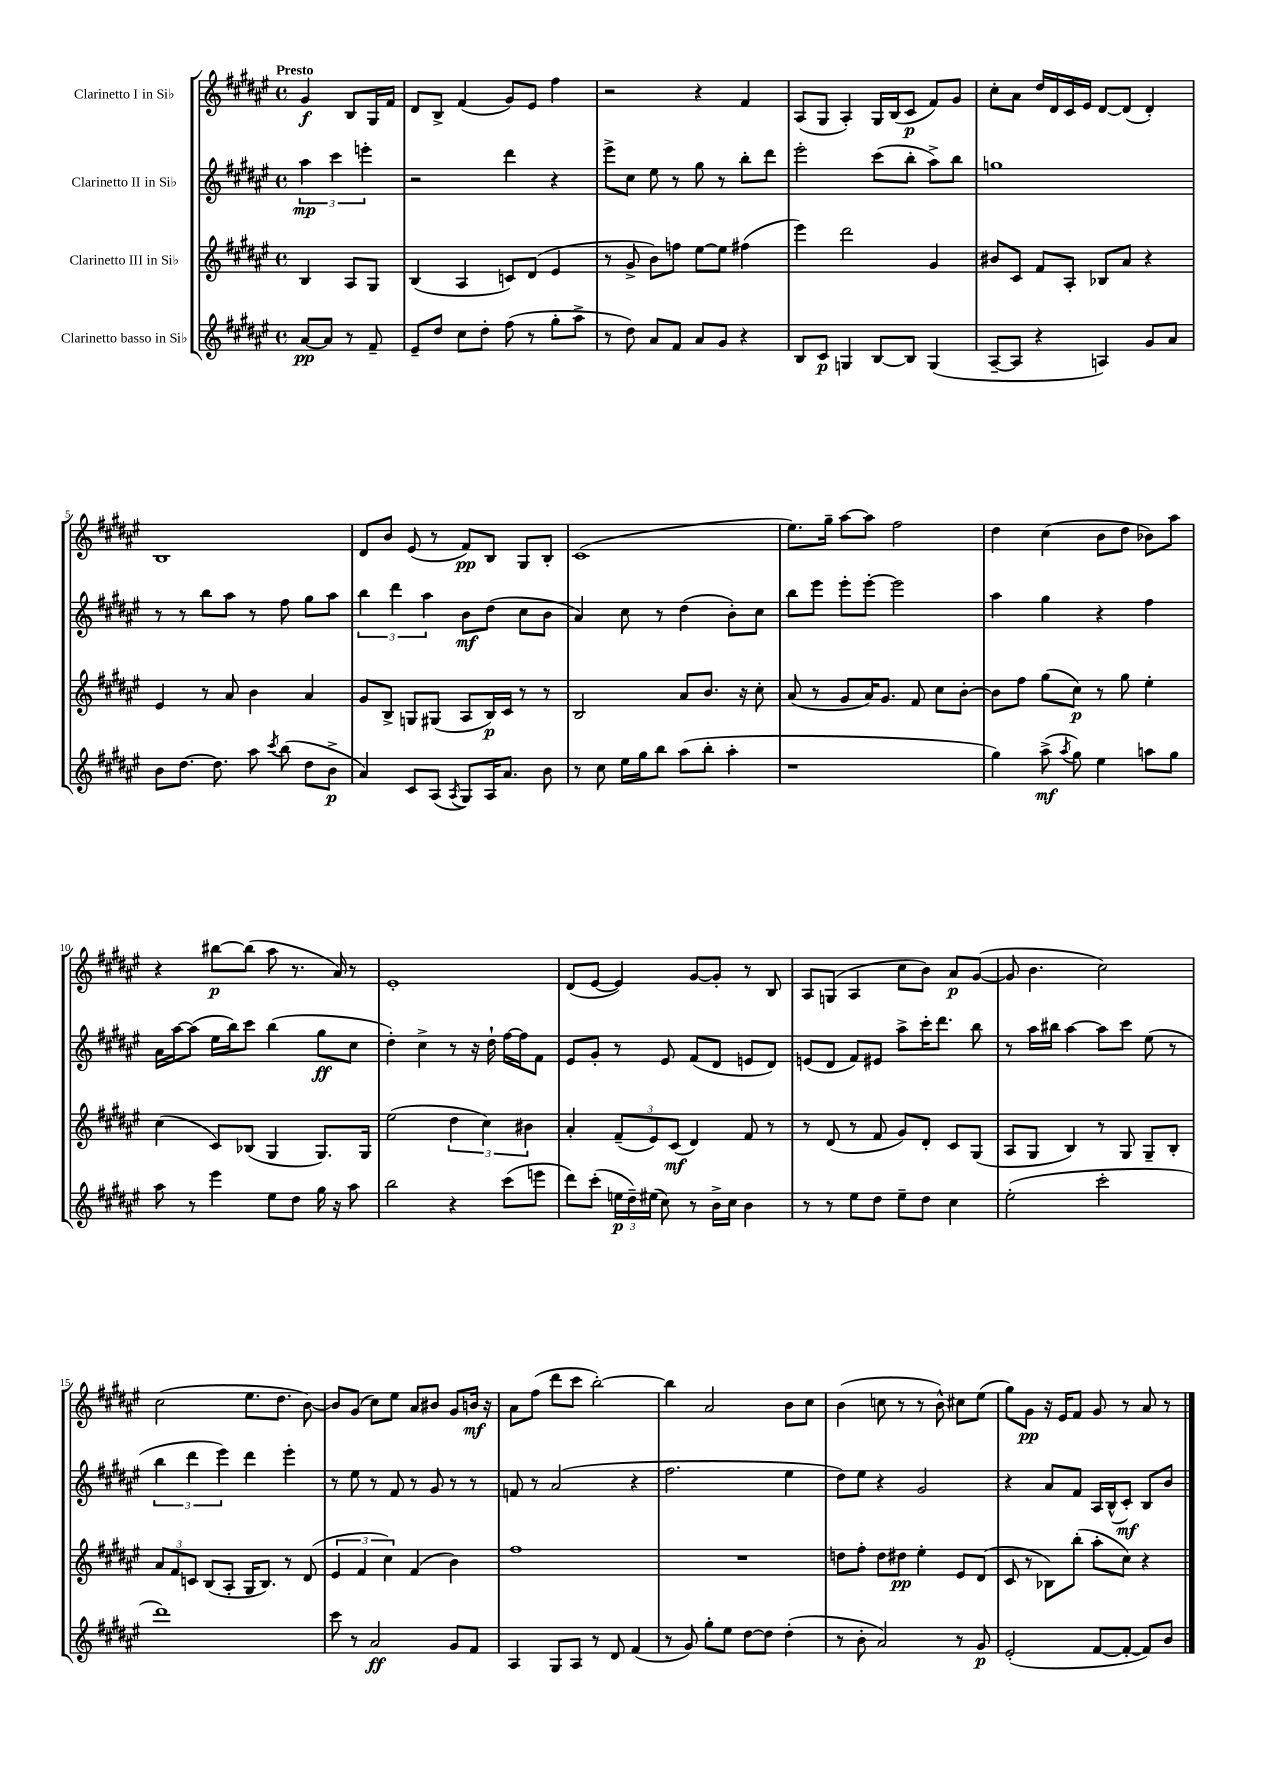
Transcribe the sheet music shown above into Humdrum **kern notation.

**kern	**kern	**kern	**kern
*staff4	*staff3	*staff2	*staff1
*clefG2	*clefG2	*clefG2	*clefG2
*k[f#c#g#d#a#e#]	*k[f#c#g#d#a#e#]	*k[f#c#g#d#a#e#]	*k[f#c#g#d#a#e#]
*M4/4	*M4/4	*M4/4	*M4/4
*met(c)	*met(c)	*met(c)	*met(c)
[8a#	4B	6aa#	4g#
8a#]	.	.	.
.	.	6ccc#	.
8r	8A#	.	8B
.	.	6eee'	.
8f#~	8G#	.	16G#
.	.	.	16f#
=	=	=	=
8e#~	(4B	2r	8d#
8dd#	.	.	8B^
8cc#	4A#	.	(4f#
8dd#'	.	.	.
(8ff#	8c)	4ddd#	8g#)
8r	(8d#	.	8e#
8gg#'	4e#	4r	4ff#
8aa#^	.	.	.
=	=	=	=
8r	8r	8eee#^	2r
8dd#)	8g#^	8cc#	.
8a#	8b)	8ee#	.
8f#	8ff	8r	.
8a#	[8ee#	8gg#	4r
8g#	8ee#]	8r	.
4r	(4ff#	8bb'	4f#
.	.	8ddd#	.
=	=	=	=
8B	4eee#)	2eee#'	(8A#
8c#	.	.	8G#
4G	2ddd#	.	4A#')
[8B	.	(8ccc#	16G#
.	.	.	(16B
8B]	.	8bb'	8c#
(4G	4g#	8aa#^)	8f#)
.	.	8bb	8g#
=	=	=	=
[8A#~	8b#	1gg	8cc#'
8A#]	8c#	.	8a#
4r	8f#	.	16dd#
.	.	.	16d#
.	8A#'	.	16c#
.	.	.	16e#
4A)	8B-	.	[8d#
.	8a#	.	(8d#]
8g#	4r	.	4d#')
8a#	.	.	.
=	=	=	=
8b	4e#	8r	1B
[8.dd#	.	8r	.
.	8r	8bb	.
8.dd#]	.	.	.
.	8a#	8aa#	.
8aa#	4b	8r	.
8qccc#	.	.	.
(8bb	.	8ff#	.
8dd#	4a#	8gg#	.
8b^	.	8aa#	.
=	=	=	=
4a#)	8g#	6bb	8d#
.	8B^	.	8b
.	.	6ddd#	.
8c#	8G	.	(8e#
.	.	6aa#	.
(8A#	(8G#	.	8r
8qA#	.	.	.
8G#)	8A#	8b	8f#)
16A#	16B)	(8dd#	8B
8.a#	16c#	.	.
.	8r	8cc#	8G#
8b	8r	8b	8B'
=	=	=	=
8r	2B	4a#)	(1c#
8cc#	.	.	.
16ee#	.	8cc#	.
16gg#	.	.	.
8bb	.	8r	.
(8aa#	8a#	(4dd#	.
8bb'	8.b	.	.
4aa#'	.	8b')	.
.	16r	.	.
.	8cc#'	8cc#	.
=	=	=	=
1r	(8a#	8bb	8.ee#)
.	8r	8eee#	.
.	.	.	16gg#~
.	8g#	8eee#'	[8aa#
.	16a#)	[8eee#'	8aa#]
.	8.g#	.	.
.	.	2eee#]	2ff#
.	8f#	.	.
.	8cc#	.	.
.	[8b'	.	.
=	=	=	=
4gg#)	8b]	4aa#	4dd#
.	8ff#	.	.
(8aa#^	(8gg#	4gg#	(4cc#
8qaa#	.	.	.
8gg#)	8cc#)	.	.
4ee#	8r	4r	8b
.	8gg#	.	8dd#
8aa	4ee#'	4ff#	8b-)
8gg#	.	.	8aa#
=	=	=	=
8aa#	(4cc#	16a#	4r
.	.	[16aa#	.
8r	.	(8aa#]	.
4eee#	8c#)	16ee#	[8bb#
.	.	16bb)	.
.	(8B-	8ccc#	(8bb#]
8ee#	4G#	(4bb	8aa#
8dd#	.	.	8.r
16gg#	8.G#)	8gg#	.
16r	.	.	16a#)
8aa#	.	8cc#	8r
.	16G#	.	.
=	=	=	=
2bb	(2ee#	4dd#')	1e#'
.	.	4cc#^	.
4r	6dd#	8r	.
.	.	16r	.
.	6cc#)	.	.
.	.	16dd#`	.
(8ccc#	.	[16ff#	.
.	.	16ff#]	.
.	6b#	.	.
8eee	.	8f#	.
=	=	=	=
8ddd#)	4a#'	8e#	(8d#
(8ccc#'	.	8g#'	[8e#
24ee	(12f#~	8r	4e#])
24dd#~)	.	.	.
(24ee#	12e#)	.	.
8cc#)	.	8e#	.
.	(12c#	.	.
8r	4d#)	(8f#	[8g#
16b^	.	8d#	8g#']
16cc#	.	.	.
4b	8f#	8e	8r
.	8r	8d#)	8B
=	=	=	=
8r	8r	(8e	8A#
8r	(8d#	8d#	(8G
8ee#	8r	8f#)	4A#
8dd#	8f#	8e#	.
8ee#~	8g#)	8aa#^	8cc#
8dd#	8d#'	16ccc#'	8b)
.	.	8.ddd#	.
4cc#	8c#	.	8a#
.	(8G#	8bb	([8g#
=	=	=	=
(2ee#'	8A#	8r	8g#]
.	8G#	16aa#	4.b
.	.	16bb#	.
.	4B)	[4aa#	.
2ccc#'	8r	8aa#]	2cc#)
.	8G#	8ccc#	.
.	8G#~	(8ee#	.
.	8B'	8r	.
=	=	=	=
1ddd#)	12a#	6bb	(2cc#
.	12f#	.	.
.	12c	6ddd#	.
.	(8B	.	.
.	.	6eee#)	.
.	8A#'	.	.
.	16G#	4ddd#	8.ee#
.	8.B)	.	.
.	.	.	8.dd#
.	8r	4eee#'	.
.	(8d#	.	[8b)
=	=	=	=
8ccc#	6e#	8r	8b]
8r	.	8ee#	(8g#
.	6f#	.	.
2a#	.	8r	8cc#)
.	6cc#)	.	.
.	.	8f#	8ee#
.	(4f#	8r	8a#
.	.	8g#	8b#
8g#	4b)	8r	8g#
8f#	.	8r	16b
.	.	.	16r
=	=	=	=
4A#	1ff#	8f	8a#
.	.	8r	(8ff#
8G#	.	(2a#	8ddd#
8A#	.	.	8ccc#
8r	.	.	[2bb')
8d#	.	.	.
(4f#	.	4r	.
=	=	=	=
8r	1r	2.ff#	4bb]
8g#)	.	.	.
8gg#'	.	.	2a#
8ee#	.	.	.
[8dd#	.	.	.
8dd#]	.	.	.
(4dd#'	.	4ee#	8b
.	.	.	8cc#
=	=	=	=
8r	8dd	8dd#)	(4b
8b'	8ff#'	8ee#	.
2a#)	8dd	4r	8cc
.	8dd#	.	8r
.	4ee#'	2g#	8r
.	.	.	8b^^)
8r	8e#	.	8cc#
8g#	(8d#	.	(8ee#
=	=	=	=
(2e#'	8c#	4r	8gg#)
.	8r	.	8g#
.	8B-)	8a#	16r
.	.	.	16e#
.	(8bb'	8f#	8f#
[8f#	8aa#'	16A#	8g#
.	.	(16B^^	.
8f#'_	8cc#)	8c#')	8r
8f#])	4r	8B	8a#
8b	.	8b	8r
==	==	==	==
*-	*-	*-	*-
